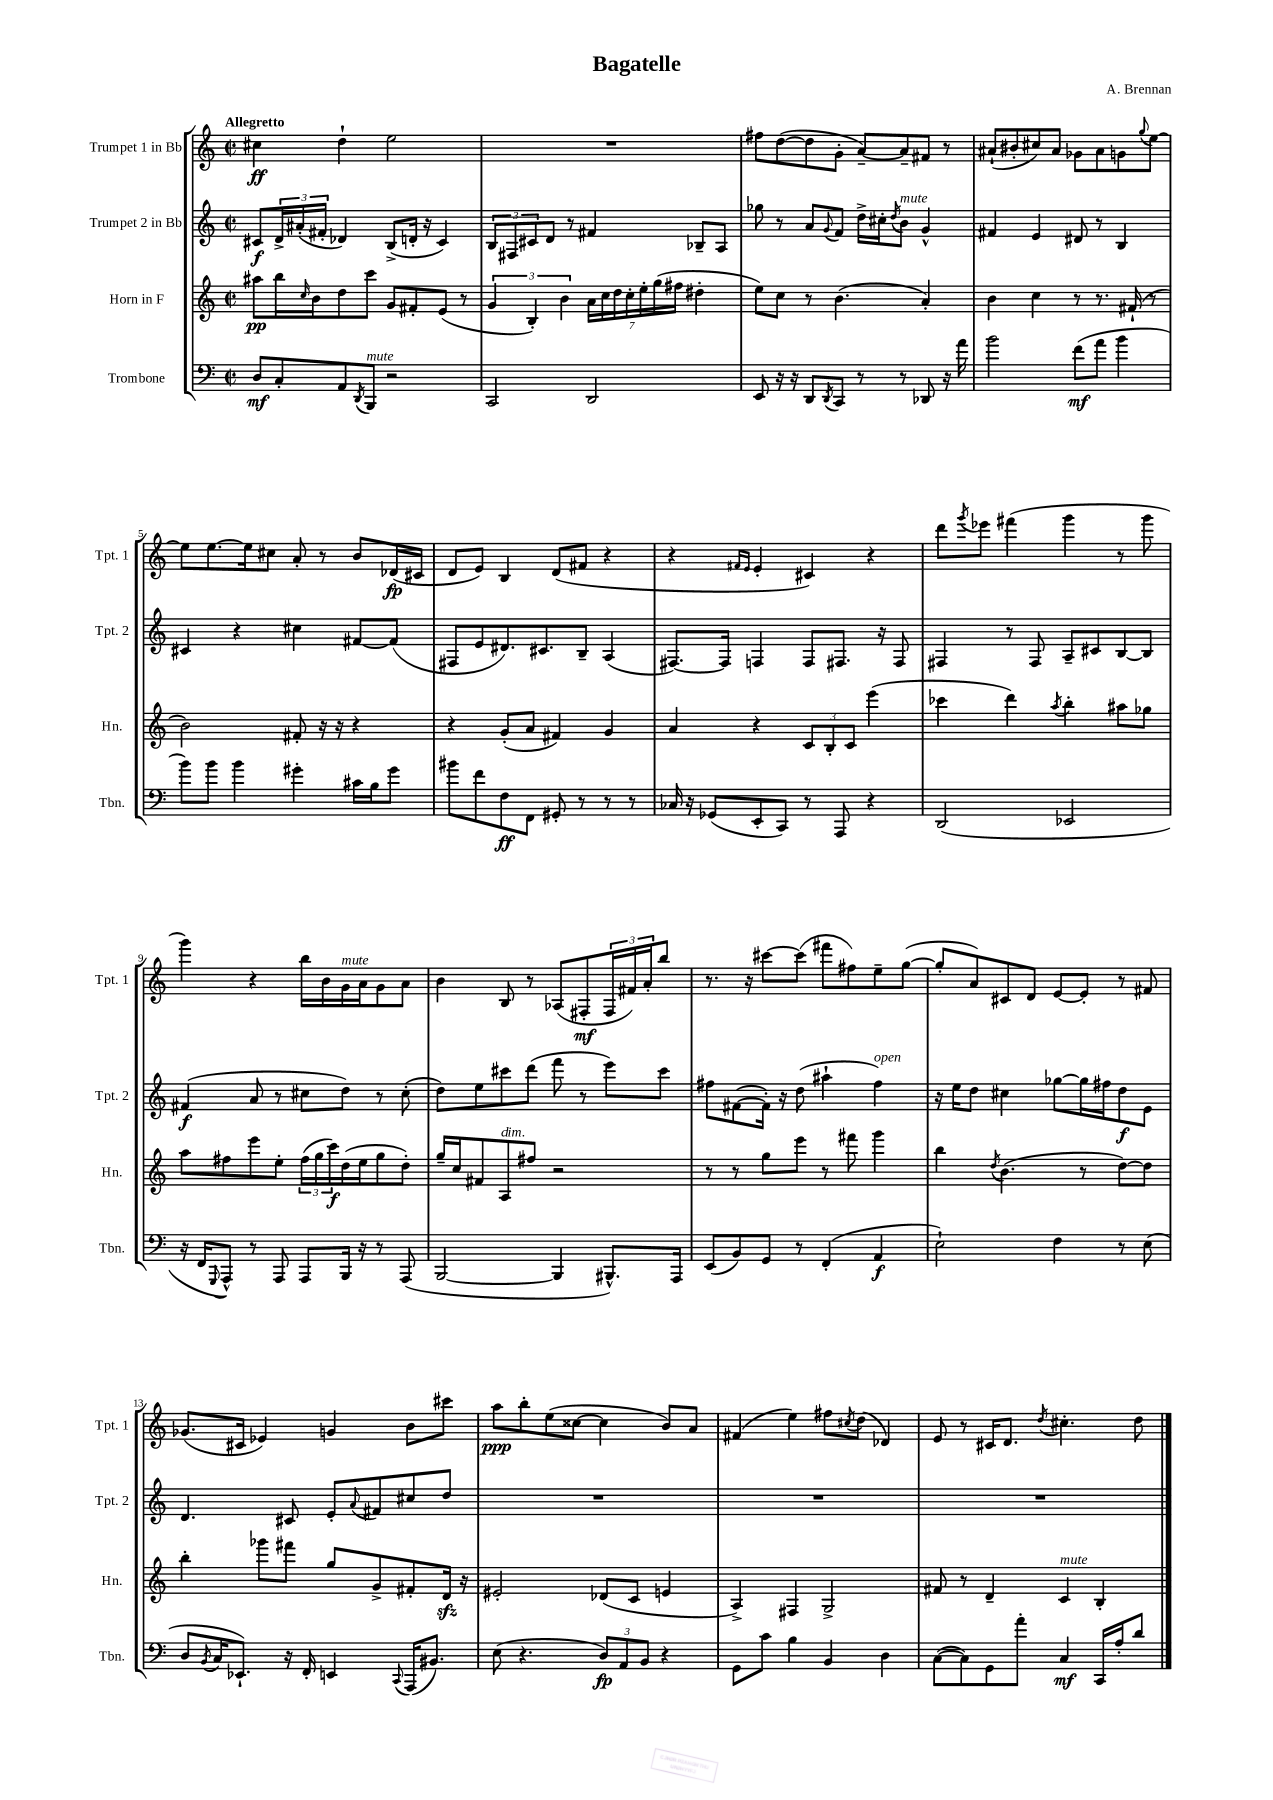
\header { title = "Bagatelle" composer = "A. Brennan" }
<<
\new StaffGroup <<
\new Staff = "s0" \with { instrumentName = "Trumpet 1 in Bb" shortInstrumentName = "Tpt. 1" } {
    \clef treble \key c \major \defaultTimeSignature \time 2/2 \tempo "Allegretto"
    cis''4\ff d''4-! e''2 |
    R1 |
    fis''8 d''8~( d''8 g'8-. a'8~--) a'8-- fis'8 r8 |
    ais'8-!( bis'8-. cis''8) ais'8 ges'8 ais'8 g'8 \appoggiatura { g''8 } e''8~ |
    e''8 e''8.~ e''16 cis''8 a'8-. r8 b'8 des'16\fp( cis'16 |
    d'8 e'8) b4 d'8( fis'8 r4 |
    r4 \grace { fis'16 e'16 } e'4-. cis'4) r4 |
    d'''8 \acciaccatura { g'''8 } ees'''8 fis'''4( g'''4 r8 g'''8 |
    g'''4) r4 b''16 b'16 g'16^\markup { \italic "mute" } a'16 g'8 a'8 |
    b'4 b8 r8 aes8( fis8-.\mf \tuplet 3/2 { fis16 fis'16) a'16-. } b''8 |
    r8. r16 cis'''8~ cis'''8( fis'''8 fis''8) e''8-- g''8~( |
    g''8-. a'8) cis'8 d'8 e'8~ e'8-. r8 fis'8 |
    ges'8.( cis'16 ees'4) g'4 b'8 cis'''8 |
    a''8\ppp b''8-. e''8( cisis''8~ cisis''4 b'8) a'8 |
    fis'4( e''4) fis''8 \acciaccatura { cis''8 } d''8( des'4) |
    e'8 r8 cis'16 d'8. \acciaccatura { d''8 } cis''4.-. d''8 \bar "|." |
}
\new Staff = "s1" \with { instrumentName = "Trumpet 2 in Bb" shortInstrumentName = "Tpt. 2" } {
    \clef treble \key c \major \defaultTimeSignature \time 2/2
    cis'8\f \tuplet 3/2 { d'16-> ais'16-.( fis'16-. } des'4) b8->( d'16-. r16 cis'4) |
    \tuplet 3/2 { b8 fis8 cis'8 } d'8 r8 fis'4 bes8-- a8 |
    ges''8 r8 a'8 \appoggiatura { g'8 } f'8 d''16-> cis''16-. \acciaccatura { d''8 } b'8^\markup { \italic "mute" } g'4-^ |
    fis'4 e'4 dis'8 r8 b4 |
    cis'4 r4 cis''4 fis'8~ fis'8( |
    fis8 e'8 dis'8.) cis'8. b8-- a4( |
    fis8.~) fis16 f4 f8 fis8. r16 fis8 |
    fis4 r8 fis8 a8-- cis'8 b8~ b8 |
    fis'4\f( a'8 r8 cis''8 d''8) r8 cis''8-.( |
    d''8) e''8 cis'''8 d'''8( f'''8 r8 e'''8) cis'''8 |
    fis''8 fis'8~( fis'16-.) r16 d''8( ais''4-! fis''4^\markup { \italic "open" }) |
    r16 e''16 d''8 cis''4 ges''8~ ges''16 fis''16 d''8\f e'8 |
    d'4. cis'8 e'8-. \appoggiatura { a'8 } fis'8 cis''8 d''8 |
    R1 |
    R1 |
    R1 \bar "|." |
}
\new Staff = "s2" \with { instrumentName = "Horn in F" shortInstrumentName = "Hn." } {
    \clef treble \key c \major \defaultTimeSignature \time 2/2
    ais''8\pp b''16 \grace { c''16 } b'16 d''8 c'''8 g'8 fis'8-. e'8( r8 |
    \tuplet 3/2 { g'4 b4-.) b'4 } \tuplet 7/4 { a'16 c''16 d''16 c''16-. e''16-. g''16( fis''16 } dis''4-. |
    e''8) c''8 r8 b'4.( a'4-.) |
    b'4 c''4 r8 r8. fis'16-!( r8 |
    b'2) fis'8-. r16 r16 r4 |
    r4 g'8-.( a'8 fis'4) g'4 |
    a'4 r4 \tuplet 3/2 { c'8 b8-. c'8 } e'''4( |
    ces'''4 d'''4) \acciaccatura { a''8 } b''4-. ais''8 ges''8 |
    a''8 fis''8 e'''8 e''8-. \tuplet 3/2 { fis''16( g''16 c'''16\f) } d''16( e''16 g''8 d''8-.) |
    g''16-- c''16 fis'8 a8^\markup { \italic "dim." } fis''8 r2 |
    r8 r8 g''8 e'''8 r8 fis'''8 g'''4 |
    b''4 \acciaccatura { d''8 } b'4.( r8 d''8~) d''8 |
    b''4-. ges'''8 fis'''8 g''8 g'8-> fis'8-. d'16\sfz r16 |
    eis'2-. des'8( c'8 e'4 |
    a4->) fis4 g2-> |
    fis'8 r8 d'4-- c'4^\markup { \italic "mute" } b4-. \bar "|." |
}
\new Staff = "s3" \with { instrumentName = "Trombone" shortInstrumentName = "Tbn." } {
    \clef bass \key c \major \defaultTimeSignature \time 2/2
    d8\mf c8-. a,8 \acciaccatura { d,8 } b,,8^\markup { \italic "mute" } r2 |
    c,2 d,2 |
    e,8 r16 r16 d,8 \acciaccatura { d,8 } c,8 r8 r8 des,8 r16 a'16 |
    b'2 f'8\mf( a'8 b'4 |
    b'8) b'8 b'4 gis'4-. cis'16 b16 gis'8 |
    bis'8 f'8 f8\ff f,8 gis,8-. r8 r8 r8 |
    ces16 r16 ges,8( e,8-. c,8) r8 a,,8 r4 |
    d,2( ees,2 |
    r16 f,16 \appoggiatura { g,,8 } a,,8-^) r8 a,,8 a,,8 b,,16 r16 r8 a,,8( |
    b,,2~ b,,4 bis,,8.-^) a,,16 |
    e,8( b,8) g,8 r8 f,4-.( a,4\f |
    e2-!) f4 r8 e8( |
    d8 \acciaccatura { b,8 } c16 ees,8.-!) r16 f,16-. e,4 \appoggiatura { c,8 } a,,16( bis,8.) |
    e8( r4. \tuplet 3/2 { d8\fp) a,8 b,8 } r4 |
    g,8 c'8 b4 b,4 d4 |
    c8~( c8) g,8 a'8-. c4\mf c,16 a16-. d'8 \bar "|." |
}
>>
>>
